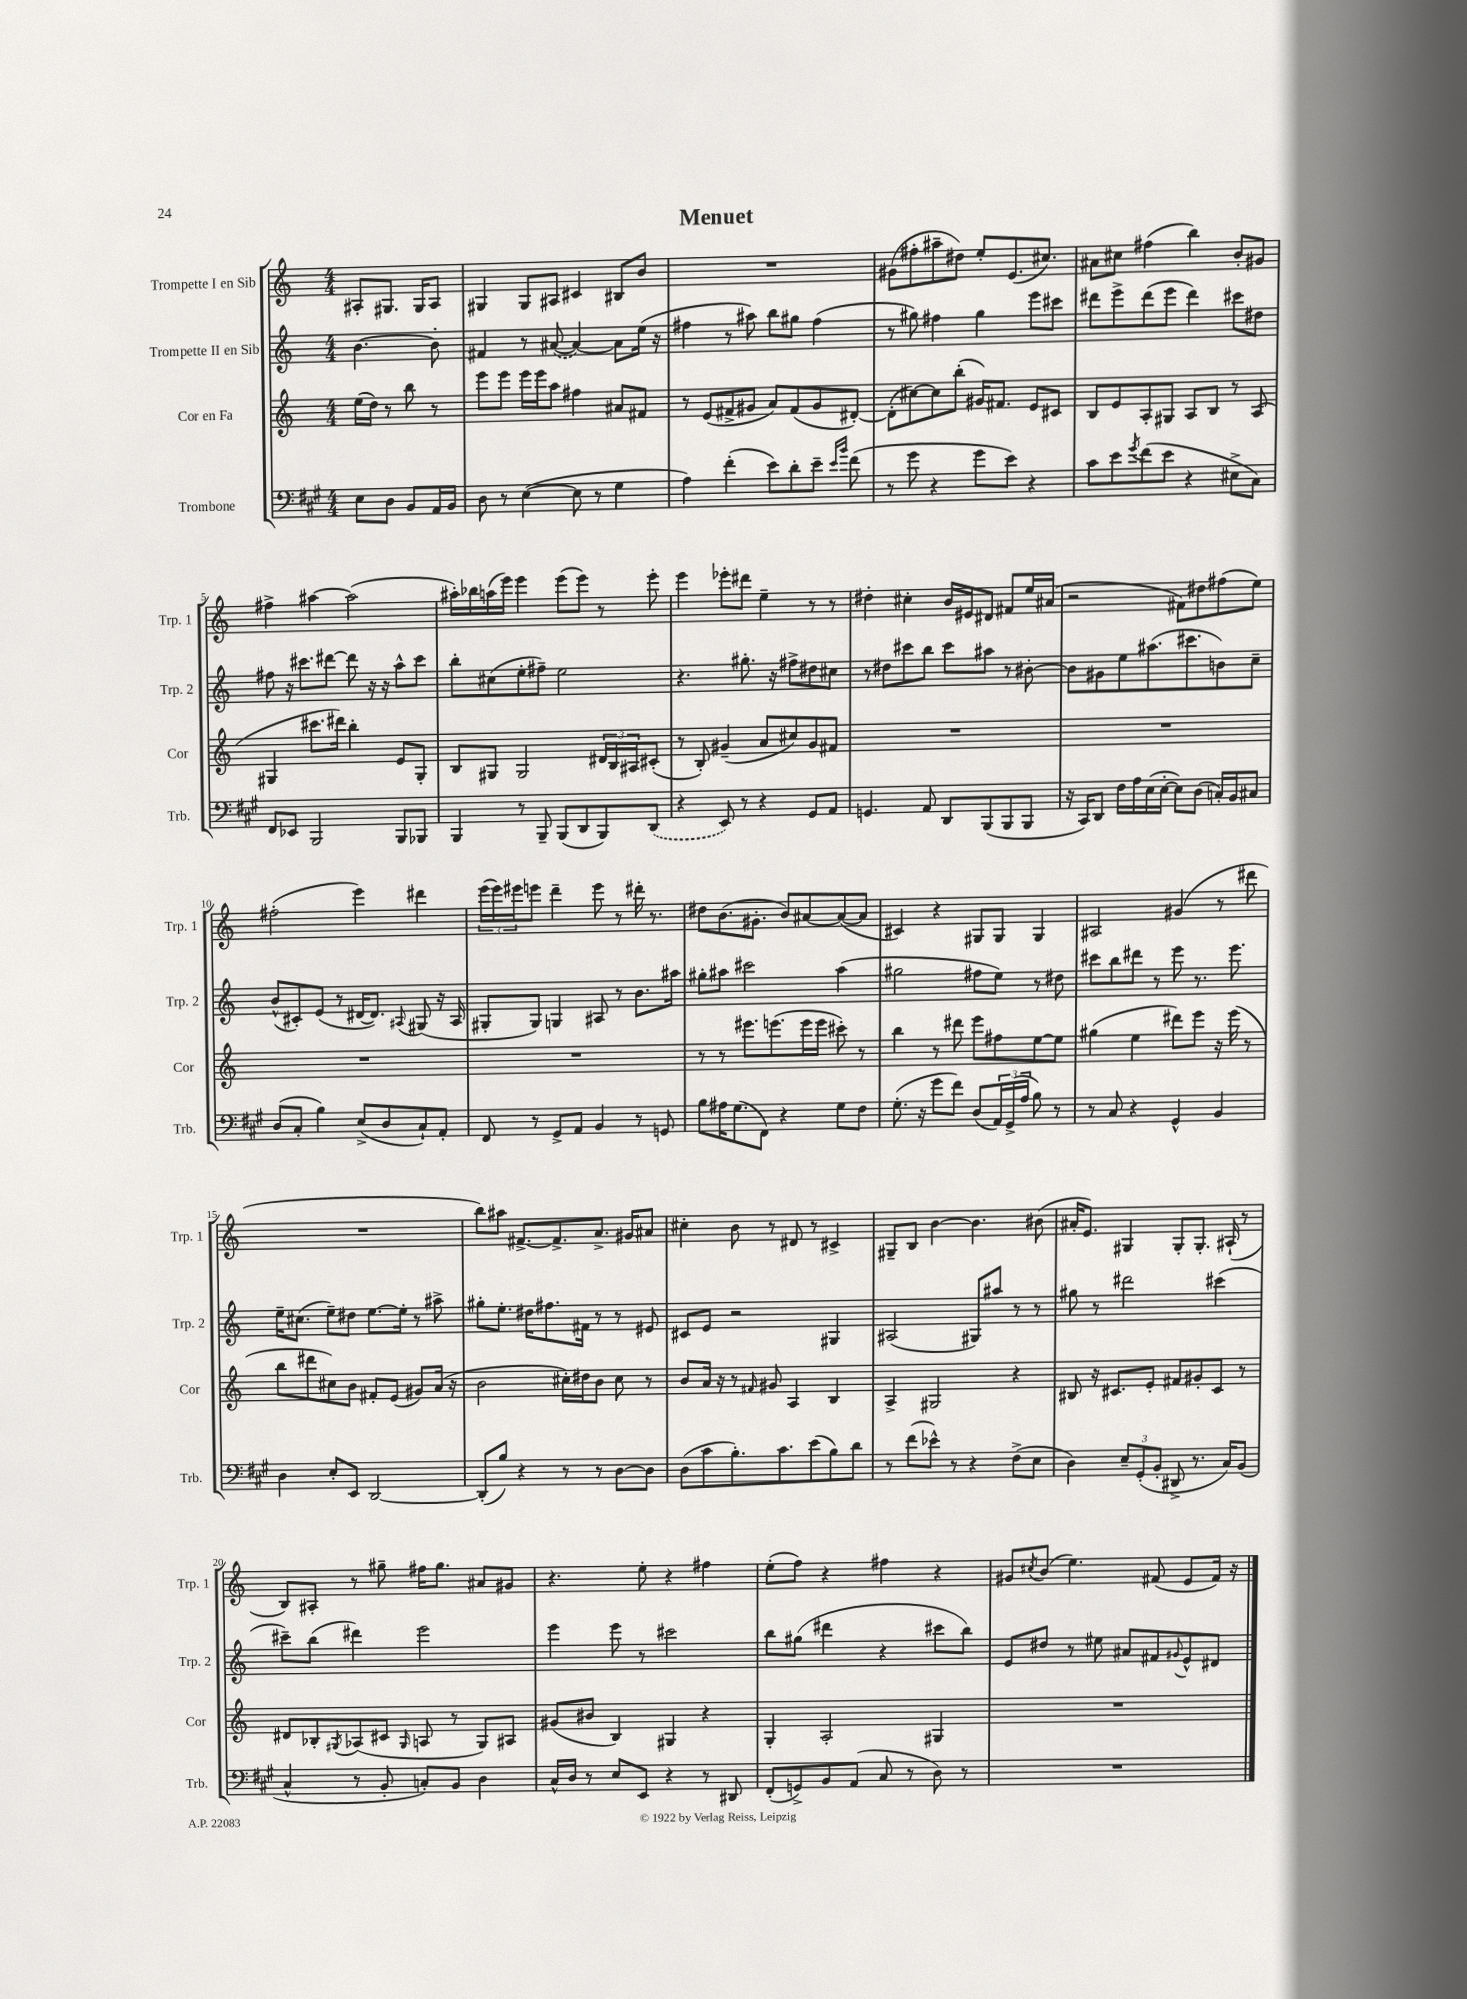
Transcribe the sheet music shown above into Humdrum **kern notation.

**kern	**kern	**kern	**kern
*staff4	*staff3	*staff2	*staff1
*clefF4	*clefG2	*clefG2	*clefG2
*k[f#c#g#]	*k[]	*k[]	*k[]
*M4/4	*M4/4	*M4/4	*M4/4
8E	(16ee	[4.b	8A#'
.	16dd)	.	.
8D	8r	.	8.G#
8BB	8bb	.	.
.	.	.	16G#
16AA	8r	8b']	8A#
16BB	.	.	.
=	=	=	=
8D	8eee	4f#	4G#
8r	8eee	.	.
([4E	16eee	8r	8G#
.	16eee	.	.
.	8aa	([8a#	8A#
8E]	4ff#	4a#_)	4c#
8r	.	.	.
4G#	8a#	8a#]	8B#
.	8f#	(16ee	8b
.	.	16r	.
=	=	=	=
4A)	8r	4ff#	1r
.	(8e	.	.
(4f#'	8f#^	8r	.
.	8g#	8aa#)	.
8e)	8a)	8bb	.
8d'	(8f#	8gg#	.
8e~	8g#	(4ff#	.
16qqe	.	.	.
16qqb	.	.	.
(8f#	[8d#')	.	.
=	=	=	=
8r	(8d#']	8r	(8g#
8g#	[8cc#)	8gg#)	8ff#'
4r	8cc#]	4ff#	8aa#~
.	(8bb'	.	8dd#)
8g#	16g#)	4gg#	8ee'
.	8.f#	.	.
8e)	.	.	(8.e
4r	8e	8eee	.
.	.	.	8.cc#)
.	8c#	8ccc#	.
=	=	=	=
8c#	8B	8ddd#	8a#
8e	8e	8eee^	8cc#
8qg#	.	.	.
(8f#	8A'	(8ddd#	(4ff#
8e	8G#	8eee	.
4r	8A	4ddd#)	4bb)
.	8B	.	.
8E#^	8r	8ccc#	8b'
8C#)	(8A	8dd#	8g#
=	=	=	=
8FF#	4G#	8ff#	4ff#^
8EE-	.	16r	.
.	.	8.ccc#	.
2BBB	8.ccc#	.	[4aa#
.	.	[8ddd#	.
.	16ddd#)	.	.
.	4bb'	8ddd#]	(2aa#]
.	.	16r	.
.	.	16r	.
8BBB	8e	8aa^^	.
8BBB-	8G#'	8ccc#	.
=	=	=	=
4BBB	8B	8bb'	16aa#')
.	.	.	16bb-
.	8G#	(8cc#	(16aa
.	.	.	16eee)
8r	2G#	8ee'	4eee
8BBB~	.	8ff#~)	.
(8BBB	.	2ee	(8eee
8DD	.	.	8eee)
8BBB)	24d#	.	8r
.	24B	.	.
.	24A#	.	.
(8DD	(8c#'	.	8eee'
=	=	=	=
4r	8r	4.r	4eee
.	8B')	.	.
8EE)	(4g#~	.	8eee-'
8r	.	8.gg#'	8ddd#
4r	8a	.	4ee~
.	.	16r	.
.	8cc#)	8ff#^	.
8GG#	8g#	8dd#	8r
8AA	8f#	8cc#	8r
=	=	=	=
4.GG	1r	8r	4dd#'
.	.	8dd#	.
.	.	8ccc#	4cc#'
8AA	.	8bb	.
8DD	.	8ccc#	16b
.	.	.	16e#
(8BBB	.	8aa#	8d#
8BBB	.	8r	8f#
8BBB	.	[8b#'	16ee
.	.	.	(16a#
=	=	=	=
16r	1r	8b#]	2r
16CC#)	.	.	.
8DD	.	8g#	.
16F#	.	8ee	.
16A	.	.	.
(16E	.	(8.aa#	.
[16E'	.	.	.
8E])	.	.	8f#)
.	.	8.ccc#	.
(8D	.	.	8dd#
16C')	.	8b)	(8ff#
16BB	.	.	.
8C#	.	8cc~	8ee)
=	=	=	=
(8D	1r	(8b^^	(2ff#'
8C#'	.	8c#')	.
4B)	.	(8e	.
.	.	8r	.
(8E^	.	[16d#	4eee)
.	.	8.d#])	.
8D	.	.	.
.	.	8qqA#	.
8C#`)	.	(8G#	4ddd#
8AA'	.	16r	.
.	.	16A#	.
=	=	=	=
8FF#	1r	8G#'	(24eee
.	.	.	24eee)
.	.	.	24eee#
8r	.	8G#)	8eee
8GG#^	.	4G	4ddd~
8AA	.	.	.
4BB	.	8A#	8eee
.	.	8r	8r
8r	.	8.b	16ddd#'
.	.	.	8.r
8GG	.	.	.
.	.	16aa#	.
=	=	=	=
8B	8r	8gg#'	8dd#
16A#	8r	8aa#	(8.b
(8.G#	.	.	.
.	8.eee#	2ccc#	.
.	.	.	8.g#'
8FF#)	.	.	.
.	(8.eee	.	.
4r	.	.	8b)
.	16eee	.	[8a#
.	16eee	.	.
8G#	8ccc#')	(4aa#	(8a#_
8F#	8r	.	8a#]
=	=	=	=
(8.G#'	4bb	2gg#	4c#)
16r	.	.	.
8g#	8r	.	4r
8f#)	8ddd#	.	.
(8D	8eee	8ff#	8G#
24AA)	8ff#	8ee)	8G#
(24GG#^	.	.	.
24A	.	.	.
8B)	[8ee	8r	4G#
8r	8ee]	8dd#	.
=	=	=	=
8r	(4gg#	8ccc#	2A#
8C#	.	8bb	.
4r	4ee	8ddd#	.
.	.	8r	.
4GG#^^	8ddd#)	8eee	(4g#
.	8eee	8.r	.
4BB	16r	.	8r
.	(16eee	8.eee	.
.	8r	.	8ddd#
=	=	=	=
4D	8bb	16ee~	1r
.	.	(8.cc#	.
.	8ddd#	.	.
8E'	8cc#)	8ee~)	.
8EE	8b	8dd#	.
[2DD	8f#'	[8.ee	.
.	(8e	.	.
.	.	16ee']	.
.	8g#)	8r	.
.	(16a	8aa#^	.
.	16r	.	.
=	=	=	=
(8DD']	2b	8gg#'	8bb)
8B)	.	8.ee'	8aa#
4r	.	.	[8.f#^
.	.	16dd#	.
.	.	8.ff#	.
.	.	.	8.f#^]
8r	16cc#')	.	.
.	16dd#	16f#	.
8r	8b	8r	8.a^
[8D	8cc#	8r	.
.	.	.	16g#
8D]	8r	8e#	8a#
=	=	=	=
(8D	8b	8c#	4cc#'
8c#	16a	8e	.
.	16r	.	.
8.B')	8r	2r	8b
.	16qqf#	.	.
.	8g#	.	8r
8.c#	.	.	.
.	4A	.	8d#
(8e	.	.	8r
8B)	4B	4G#	4c#^
8d	.	.	.
=	=	=	=
8r	4A^	(2A#	8G#~
(8f#	.	.	8B
8e-^^)	2G#	.	[4b
8r	.	.	.
4r	.	8G#)	4.b]
.	.	8aa#	.
(8F#^	4r	8r	.
8E	.	8r	(8b#
=	=	=	=
4D)	8B#	8gg#	16a#'
.	.	.	8.e)
.	16r	8r	.
.	8.c#	.	.
12E~	.	2ddd#	4G#
(12GG#'	.	.	.
.	8e'	.	.
12BB'	.	.	.
8DD#^	8f#	.	8G#'
8.r	8g#'	.	8.G#'
.	8c#	(4ccc#	.
16C#)	.	.	(16A#`
(8BB	8r	.	8r
=	=	=	=
4C#^^	8d#	8ccc#~)	8B)
.	8B-'	(8bb	8A#'
.	8qG#	.	.
8r	(8A-	4ddd#)	8r
8BB'	8c#	.	8gg#~
.	16qqG#	.	.
8C')	8A	2eee	16ff#
.	.	.	8.gg#
8BB	8r	.	.
4D	8G#)	.	8a#
.	8A#	.	8g#
=	=	=	=
16C#^^	(8g#	4eee	4.r
16D	.	.	.
8r	8b#	.	.
8E	4B)	8eee	.
8EE	.	8r	8ee'
4r	4G#	2ccc#	4r
8r	4r	.	4ff#
8DD#	.	.	.
=	=	=	=
(8FF#'	4G'	8bb	(8ee'
8GG^)	.	(8gg#	8ff)
8BB	2A'	4ddd#	4r
(8AA	.	.	.
8C#	.	4r	4ff#
8r	.	.	.
8D)	4G#	8ccc#	4r
8r	.	8bb)	.
=	=	=	=
1r	1r	8e	8g#
.	.	.	8qcc#
.	.	8dd#	(8b
.	.	8r	4.ee)
.	.	8ee#	.
.	.	8a#	.
.	.	8f#	(8f#
.	.	8qqg#	.
.	.	8e^^	8e
.	.	8d#	16f#)
.	.	.	16r
==	==	==	==
*-	*-	*-	*-
